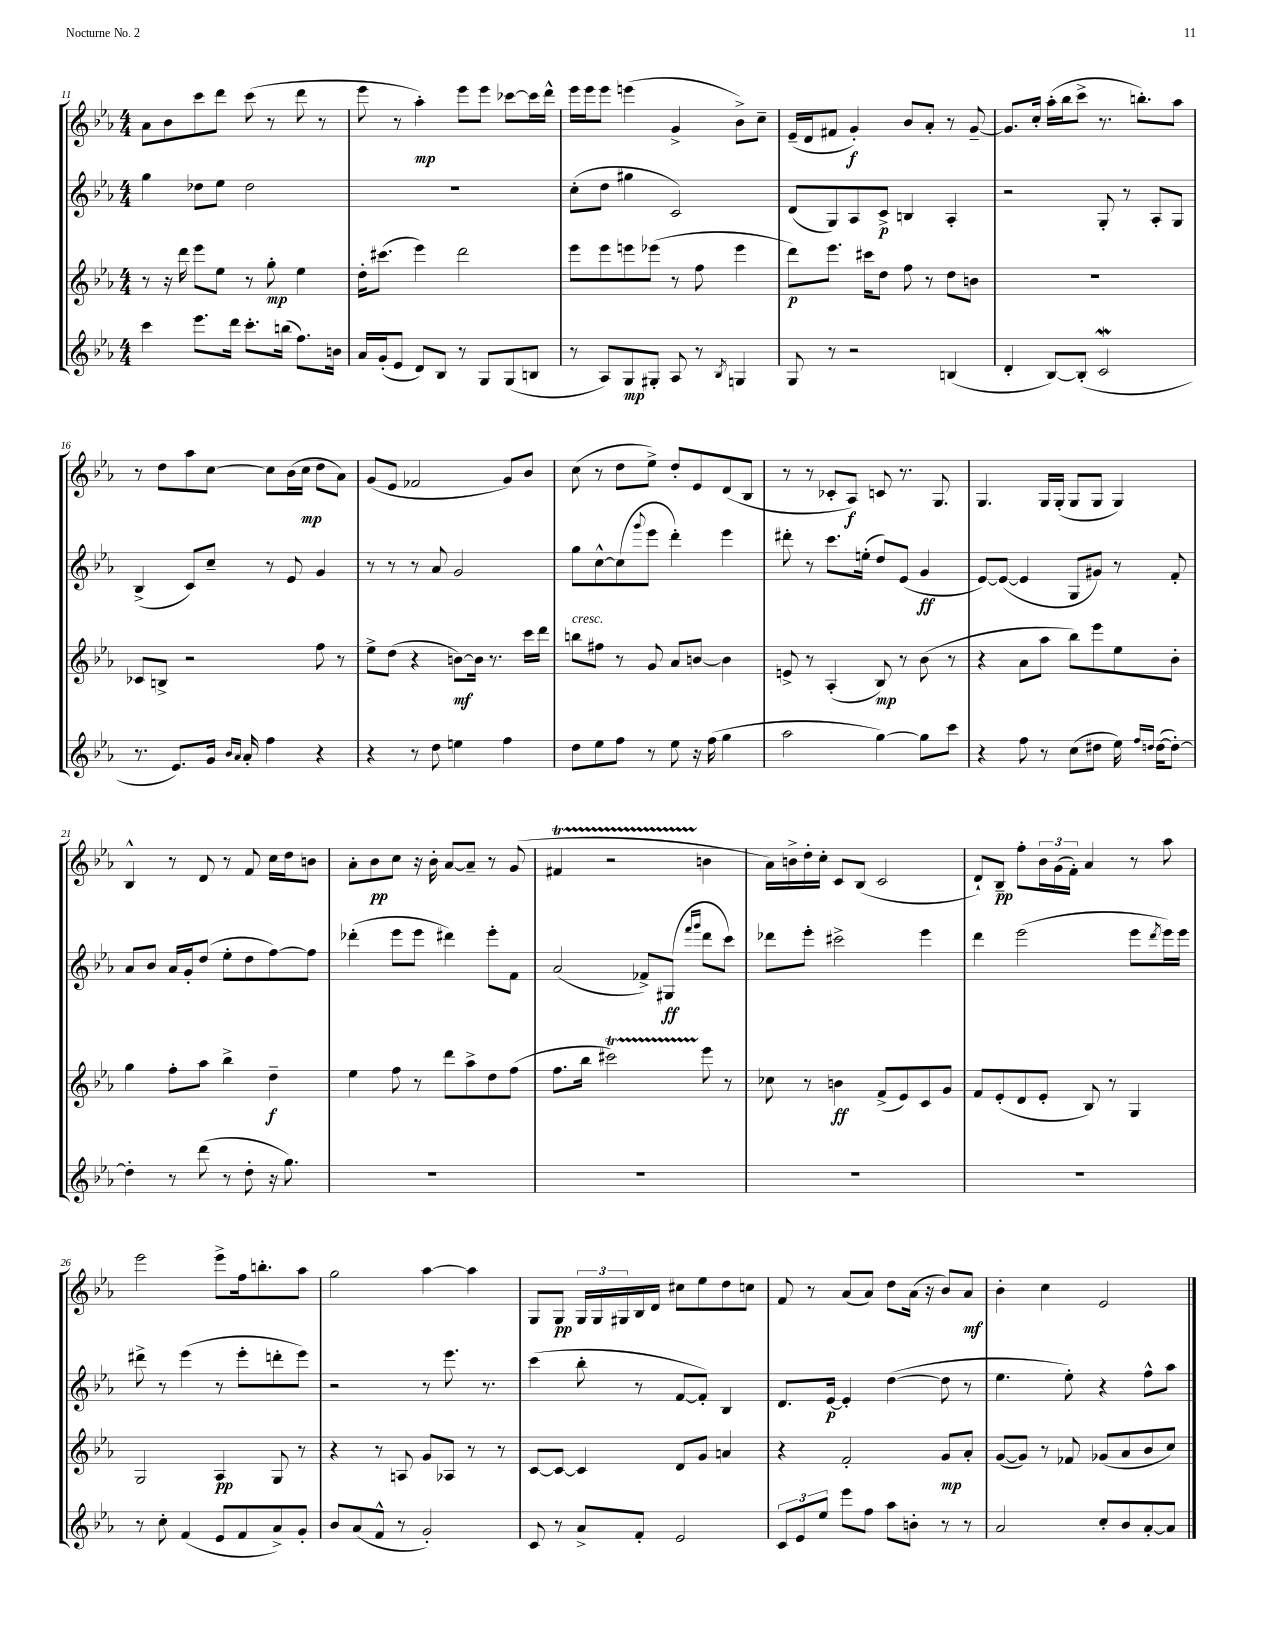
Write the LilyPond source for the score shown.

<<
\new StaffGroup <<
\new Staff = "s0" {
    \clef treble \key ees \major \numericTimeSignature \time 4/4
    aes'8 bes'8 c'''8 d'''8 c'''8( r8 d'''8 r8 |
    ees'''8 r8 aes''4-.\mp) ees'''8 ees'''8 ces'''8~ ces'''16 d'''16-^ |
    ees'''16 ees'''16 ees'''8 e'''4( g'4-> bes'8->) c''8-- |
    ees'16--( d'16 fis'8 g'4-.\f) bes'8 aes'8-. r8 g'8~-- |
    g'8. c''16-. aes''16-.( bes''16 c'''8-> r8. b''8.-.) aes''8 |
    r8 d''8 aes''8 c''8~ c''8 bes'16( c''16\mp d''8 aes'8) |
    g'8( ees'8 fes'2 g'8) bes'8 |
    c''8( r8 d''8 ees''8->) d''8-. ees'8 d'8( bes8 |
    r8 r8 ces'8-. aes8\f) c'8 r8. g8. |
    g4. g16 g16-.( g8 g8 g4) |
    bes4-^ r8 d'8 r8 f'8 c''16 d''16 b'8 |
    aes'8-. bes'8\pp c''8 r16 bes'16-. aes'8~ aes'8-- r8 g'8( |
    fis'4\startTrillSpan r2 b'4\stopTrillSpan |
    aes'16) b'16-> d''16-. c''16-. c'8 bes8( c'2 |
    d'8-!) bes8--\pp f''8-. \tuplet 3/2 { bes'16 g'16( f'16-.) } aes'4 r8 aes''8 |
    ees'''2 ees'''8-> f''16 b''8.-. aes''8 |
    g''2 aes''4~ aes''4 |
    g8 g8\pp \tuplet 3/2 { g16 g16 gis16 } bes16 d'16 cis''8 ees''8 d''8 c''8 |
    f'8 r8 aes'8( aes'8) d''8 aes'16( r16 bes'8) aes'8\mf |
    bes'4-. c''4 ees'2 \bar "|." |
}
\new Staff = "s1" {
    \clef treble \key ees \major \numericTimeSignature \time 4/4
    g''4 des''8 ees''8 des''2 |
    R1 |
    c''8-.( d''8 gis''4 c'2) |
    d'8( g8) aes8 c'8->\p b4 aes4-. |
    r2 g8-. r8 aes8-. g8 |
    bes4->( c'8) c''8-- r8 ees'8 g'4 |
    r8 r8 r8 aes'8 g'2 |
    g''8 c''8~-^ c''8( \appoggiatura { g'''8 } ees'''8 d'''4-.) ees'''4 |
    dis'''8-. r8 c'''8. e''16-.( d''8) ees'8( g'4\ff |
    ees'8~) ees'8~( ees'4 g8 gis'8) r8 f'8-. |
    aes'8 bes'8 aes'16 g'16-. d''8( ees''8-. d''8 f''8~) f''8 |
    des'''4-.( ees'''8 ees'''8 dis'''4) ees'''8-. f'8 |
    aes'2( fes'8->) gis8\ff( \grace { f'''16 g'''16 } d'''8 c'''8) |
    des'''8 ees'''8-. cis'''2-> ees'''4 |
    d'''4 ees'''2( ees'''8 \acciaccatura { d'''8 } ees'''16) ees'''16 |
    dis'''8-> r8 ees'''4( r8 ees'''8-. d'''8-. ees'''8) |
    r2 r8 ees'''8. r8. |
    c'''4( bes''8-. r8 f'8~ f'8-.) bes4 |
    d'8. ees'16~\p ees'4-. d''4~( d''8 r8 |
    ees''4. ees''8-.) r4 f''8-^ aes''8 \bar "|." |
}
\new Staff = "s2" {
    \clef treble \key ees \major \numericTimeSignature \time 4/4
    r8 r16 d'''16 ees'''8 ees''8 r8 g''8-.\mp ees''4 |
    d''16-. cis'''8.( ees'''4) d'''2 |
    ees'''8 ees'''8 e'''8 ees'''8( r8 f''8 ees'''4 |
    d'''8\p) ees'''8. cis'''16 d''8 f''8 r8 d''8 b'8 |
    r1 |
    ces'8 b8-> r2 f''8 r8 |
    ees''8-> d''8( r4 b'8~\mf) b'16 r8. c'''16 d'''16 |
    b''8^\markup { \italic "cresc." } fis''8 r8 g'8 aes'8 b'8~ b'4 |
    e'8-> r8 aes4-.( bes8\mp) r8 bes'8( r8 |
    r4 aes'8 aes''8 bes''8) ees'''8 ees''8 bes'8-. |
    g''4 f''8-. aes''8 bes''4-> d''4--\f |
    ees''4 f''8 r8 d'''8 aes''8-> d''8 f''8( |
    f''8. bes''16 cis'''2\startTrillSpan) ees'''8\stopTrillSpan r8 |
    ces''8 r8 b'4\ff f'8->( ees'8) c'8 g'8 |
    f'8 ees'8-.( d'8 ees'8-. bes8) r8 g4 |
    g2 aes4\pp g8 r8 |
    r4 r8 a8 g'8 aes8 r8 r8 |
    c'8~ c'8~ c'4 d'8 g'8 a'4 |
    r4 f'2-. g'8\mp aes'8-. |
    g'8~( g'8) r8 fes'8 ges'8( aes'8 bes'8 c''8) \bar "|." |
}
\new Staff = "s3" {
    \clef treble \key ees \major \numericTimeSignature \time 4/4
    c'''4 ees'''8. d'''16 c'''8.-. b''16( f''8.) b'16 |
    aes'16 g'16-.( ees'8 d'8) bes8 r8 g8 g8( b8 |
    r8 aes8) g8\mp gis8-. aes8 r8 \acciaccatura { bes8 } g4 |
    g8 r8 r2 b4( |
    d'4-. bes8~) bes8-.( c'2\mordent |
    r8. ees'8.) g'16 \grace { bes'16 aes'16 } aes'16-. f''4 r4 |
    r4 r8 d''8 e''4 f''4 |
    d''8 ees''8 f''8 r8 ees''8 r16 f''16( g''4 |
    aes''2 g''4~) g''8 c'''8 |
    r4 f''8 r8 c''8( dis''8 ees''16) \grace { f''16 d''16 } d''16~( d''8~-.) |
    d''4-. r8 d'''8( r8 d''8-. r16 g''8.) |
    R1 |
    R1 |
    R1 |
    R1 |
    r8 c''8-. f'4( ees'8 f'8 aes'8->) g'8-. |
    bes'8 aes'8( f'8-^ r8 g'2-.) |
    c'8 r8 aes'8-> f'8-. ees'2 |
    \tuplet 3/2 { c'8 ees'8 ees''8 } ees'''8 f''8 aes''8 b'8-. r8 r8 |
    aes'2 c''8-. bes'8 aes'8~-. aes'8 \bar "|." |
}
>>
>>
\layout { \context { \Score currentBarNumber = #11 } }
